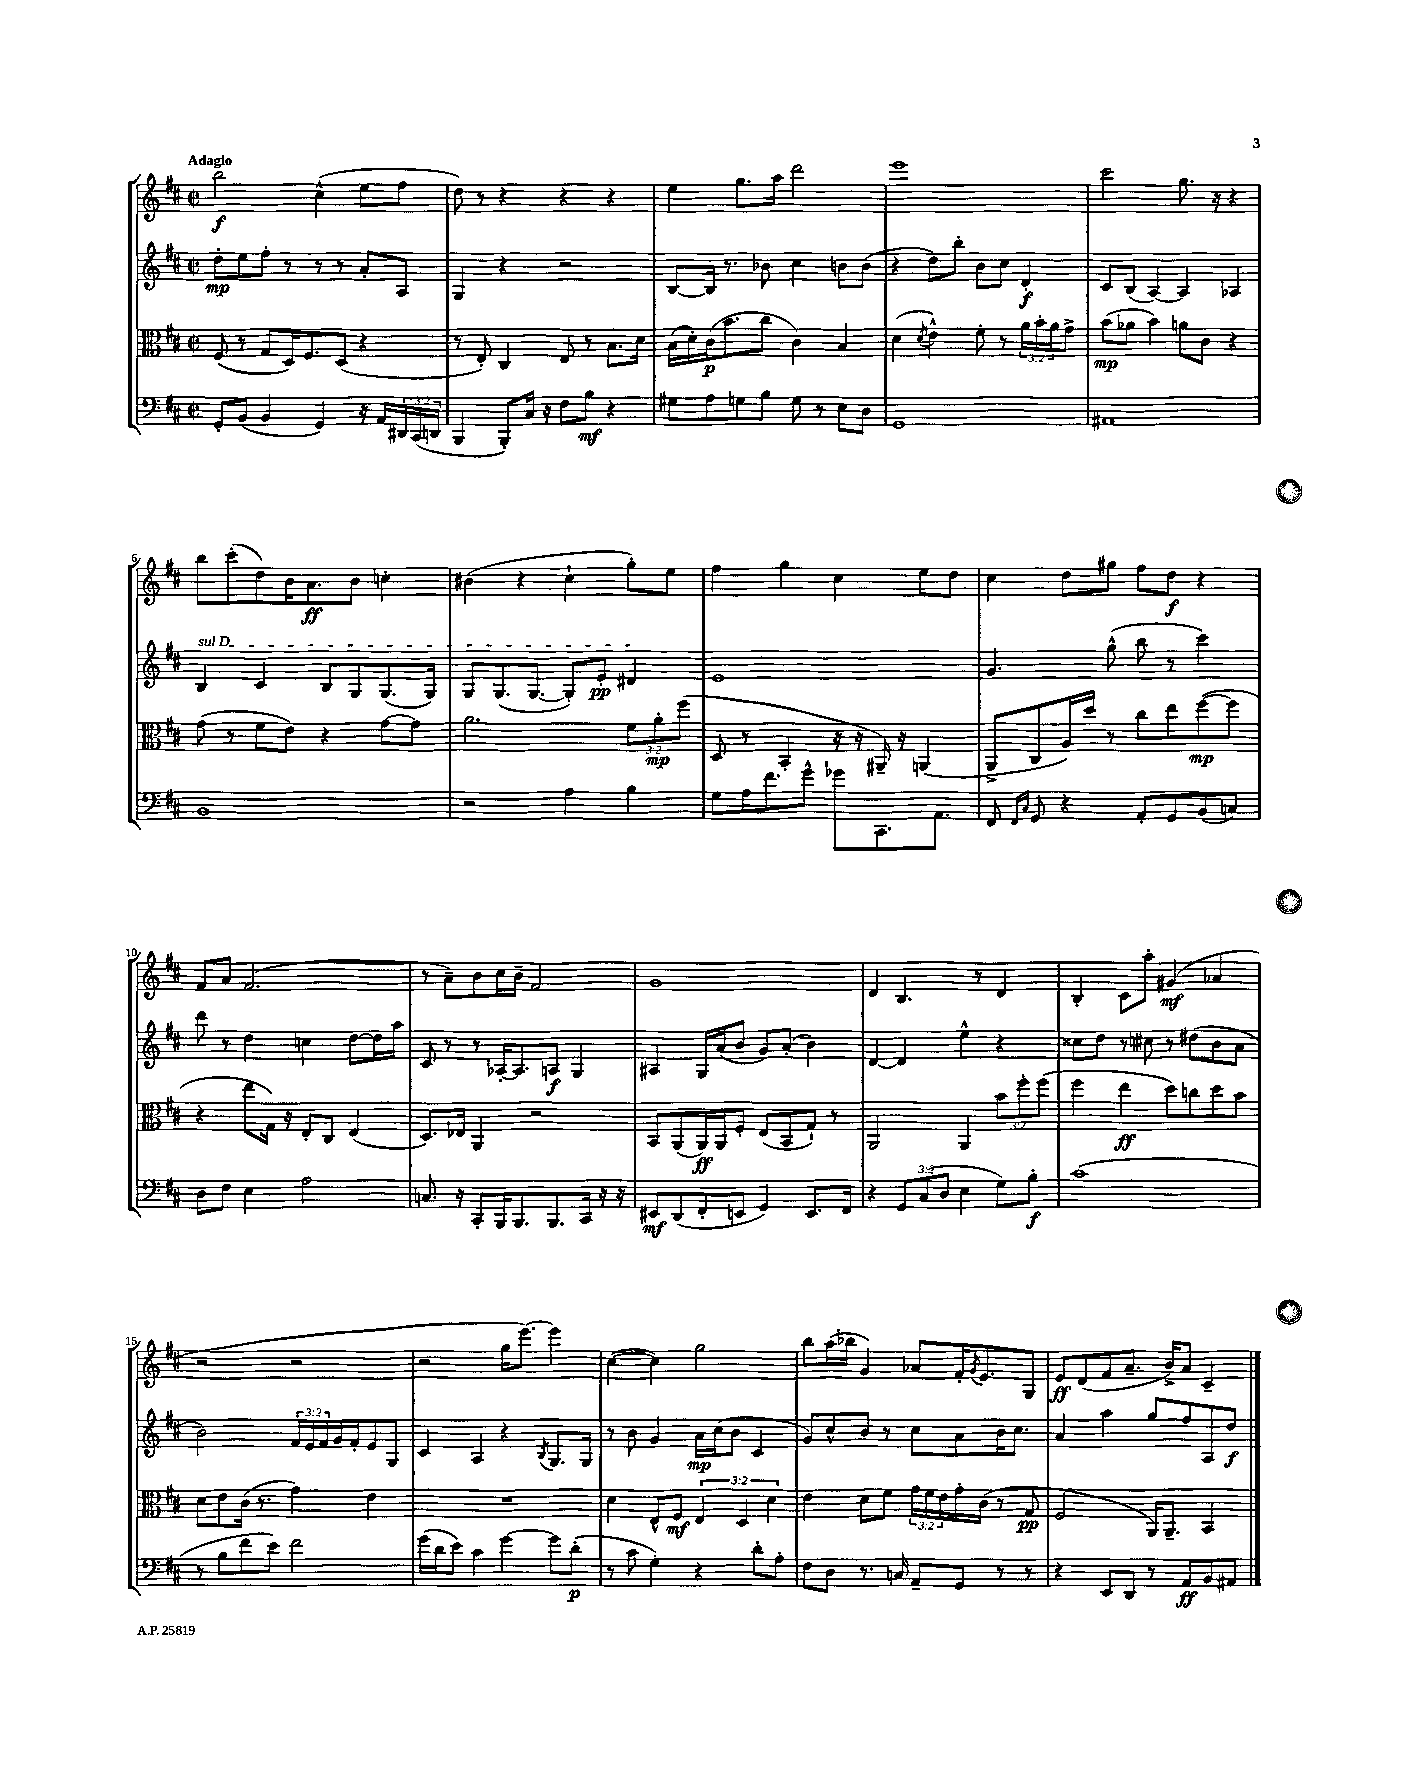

**kern	**kern	**kern	**kern
*staff4	*staff3	*staff2	*staff1
*clefF4	*clefC3	*clefG2	*clefG2
*k[f#c#]	*k[f#c#]	*k[f#c#]	*k[f#c#]
*M2/2	*M2/2	*M2/2	*M2/2
*met(c|)	*met(c|)	*met(c|)	*met(c|)
8GG'/L	(8F#/	8dd'\L	2bb\
(8BB/J	8r	8ee\	.
4BB/	8G/L	8ff#'\J	.
.	16D/K)	8r	.
.	8.F#/	.	.
4GG/)	.	8r	(4cc#^^\
.	(8D/J	8r	.
16r	4r	8a'/L	8ee\L
16AA/LL	.	.	.
24DD#/	.	8A/J	8ff#\J
(24CC#/	.	.	.
24DD/JJ	.	.	.
=	=	=	=
4BBB/	8r	4G/	8dd\)
.	8E'/)	.	8r
8BBB'/L)	4C#/	4r	4r
16C#/Jk	.	.	.
16r	.	.	.
8F#\L	8E/	2r	4r
8B\J	8r	.	.
4r	8.B\L	.	4r
.	16d\Jk	.	.
=	=	=	=
8G#\L	(16B\LL	[8B/L	4ee\
.	16d'\)	.	.
8A\	(16c#\J	16B/]Jk	.
.	8.b\	8.r	.
8G\	.	.	8.gg\L
8B\J	8cc#\J	8b-\	.
.	.	.	16aa\Jk
8G\	4c#\)	4cc#\	2ddd\
8r	.	.	.
8E\L	4B/	8b\L	.
8D\J	.	(8b\J	.
=	=	=	=
1GG	(4d\	4r	1eee
.	8qd/	.	.
.	4e^^\)	8dd\L)	.
.	.	8bb'\J	.
.	8f#'\	8b\L	.
.	8r	8cc#\J	.
.	24a\LL	4d'/	.
.	24b'\	.	.
.	24a\J	.	.
.	8g^\J	.	.
=	=	=	=
1AA#	(8b\L	8c#/L	2ccc#\
.	8a-\J	(8B/J	.
.	4b\)	[4A/)	.
.	8a\L	4A/]	8.gg\
.	8c#\J	.	.
.	.	.	16r
.	4r	4A-/	4r
=	=	=	=
1BB	(8g\	4B/	8bb\L
.	8r	.	(8ccc#'\
.	8f#\L	4c#/	8dd\)
.	8e\J)	.	16b\K
.	.	.	8.a\
.	4r	8B/L	.
.	.	8G/	8b\J
.	[8g\L	(8.G/	4cc'\
.	8g\]J	.	.
.	.	16G/Jk)	.
=	=	=	=
2r	2.a\	8G/L	(4b#\
.	.	(8.G/	.
.	.	.	4r
.	.	[8.G/J	.
4A\	.	8G'/]L)	4cc#`\
.	.	8e'/J	.
4B\	12f#\L	4d#/	8gg'\L)
.	12a'\	.	.
.	.	.	8ee\J
.	(12ff#\J	.	.
=	=	=	=
8G\L	8D/	1e	4ff#\
16A\K	8r	.	.
8.f#\	.	.	.
.	4BB'/	.	4gg\
8g^^\J	.	.	.
8g-\L	16r	.	4cc#\
.	16r	.	.
8.CC#\	16AA#~/)	.	.
.	16r	.	.
.	(4AA/	.	8ee\L
8.AA\J	.	.	.
.	.	.	8dd\J
=	=	=	=
8FF#/	8AA^/L	4.g/	4cc#\
16qqFF#/LL	.	.	.
16qqC#/JJ	.	.	.
8GG/	8C#/	.	.
4r	16A/L)	.	8dd\L
.	16dd/JJ	.	.
.	8r	(8gg^^\	8gg#\J
8AA'/L	8cc#\L	8bb\	8ff#\L
8GG/	8ee\	8r	8dd\J
(8BB/	([8ff#\	4ccc#\)	4r
8C/J)	8ff#\]J	.	.
=	=	=	=
8D\L	4r	8ddd\	8f#/L
8F#\J	.	8r	8a/J
4E\	8ee\L	4dd\	(2.f#/
.	16G\Jk)	.	.
.	16r	.	.
2A\	8E'/L	4cc\	.
.	8C#/J	.	.
.	(4E/	[8dd\L	.
.	.	16dd\]L	.
.	.	16aa\JJ	.
=	=	=	=
8.C/	8.D/L)	8c#/	8r
.	.	8r	8a~\L)
16r	16E-/Jk	.	.
8CC#'/L	4AA/	8r	8b\
16BBB/K	.	[16A-'/LK	16cc#\L
8.BBB/	.	8.A-/]	16b~\JJ
.	2r	.	2f#/
8.BBB/	.	8A/J	.
.	.	4G/	.
16CC#/Jk	.	.	.
16r	.	.	.
16r	.	.	.
=	=	=	=
8EE#/L	8BB/L	4A#/	1g
(8DD/	(8AA/	.	.
8FF#'/	16AA/L)	16G/LL	.
.	16AA/J	(16a/J	.
8EE/J	8F#'/J	8b/J	.
4GG/)	(8E/L	8g/L)	.
.	8BB/	(8a'/J	.
8.EE/L	8G`/J)	4b\)	.
.	8r	.	.
16FF#/Jk	.	.	.
=	=	=	=
4r	2AA/	[4d/	4d/
12GG/L	.	4d/]	4.B/
(12C#/	.	.	.
12D/J	.	.	.
4E\	4AA/	4ee^^\	.
.	.	.	8r
8G\L)	12b\L	4r	4d/
.	12ff#'\	.	.
8B'\J	.	.	.
.	(12ff#\J	.	.
=	=	=	=
(1c#	4ff#\	8cc##\L	4B'/
.	.	8dd\J	.
.	4ee\	8r	8c#\L
.	.	8cc#\	8aa'\J
.	8dd\L)	8r	(4g#/
.	8cc\	(8dd#\L	.
.	8dd\	8b\	4a-/
.	8b\J	8a\J	.
=	=	=	=
8r	8d\L	2b\)	2r
8B\L	8e\	.	.
8f#\	(16c#\Jk	.	.
.	8.r	.	.
8e\J)	.	.	.
2f#\	4g\)	24f#/LL	2r
.	.	24e/	.
.	.	24f#/	.
.	.	16g/	.
.	.	16f#'/J	.
.	4e\	8e/	.
.	.	8G/J	.
=	=	=	=
(16g\LL	1r	4c#/	2r
16d\J	.	.	.
8e\J)	.	.	.
4c#\	.	4A/	.
[4g\	.	4r	16gg\LK
.	.	.	[8.eee\J)
.	.	8qB/	.
8g\]L	.	8.G/L	4eee\]
(8d'\J	.	.	.
.	.	16G/Jk	.
=	=	=	=
8r	4d\	8r	([4cc#\
8c#\	.	8b\	.
4G'\)	8E^^/L	4g/	4cc#\])
.	8F#/J	.	.
4r	6E/	16a\LL	2gg\
.	.	(16cc#\J	.
.	.	8b\J	.
.	6D/	.	.
8d'\L	.	4c#/	.
.	6d\	.	.
8A'\J	.	.	.
=	=	=	=
8F#\L	4e\	8g/L)	8bb\L
8D\J	.	8cc#^^/	(16aa\L
.	.	.	16bb-\JJ
8.r	8d\L	8b/J	4g/)
.	8f#\J	8r	.
16C/	.	.	.
8AA~/L	24g\LL	8cc#\L	8a-/L
.	24f#\	.	.
.	24e\	.	.
8GG/J	16g'\	8a\	16f#'/K
.	.	.	8qg/
.	(16c#\JJ	.	8.e/
8r	8r	16b\K	.
.	.	8.cc#\J	.
8r	8G/	.	8G/J
=	=	=	=
4r	2F#/	4a/	8e/L
.	.	.	(8d/
8EE/L	.	4aa\	8f#/
8DD/J	.	.	8.a~/J
8r	16AA/LK)	8gg/L	.
.	8.AA~/J	.	16b^/LK)
8AA/L	.	8ff#/	8a/J
8BB/	4BB/	8A/	4c#~/
8AA#/J	.	8dd/J	.
==	==	==	==
*-	*-	*-	*-
